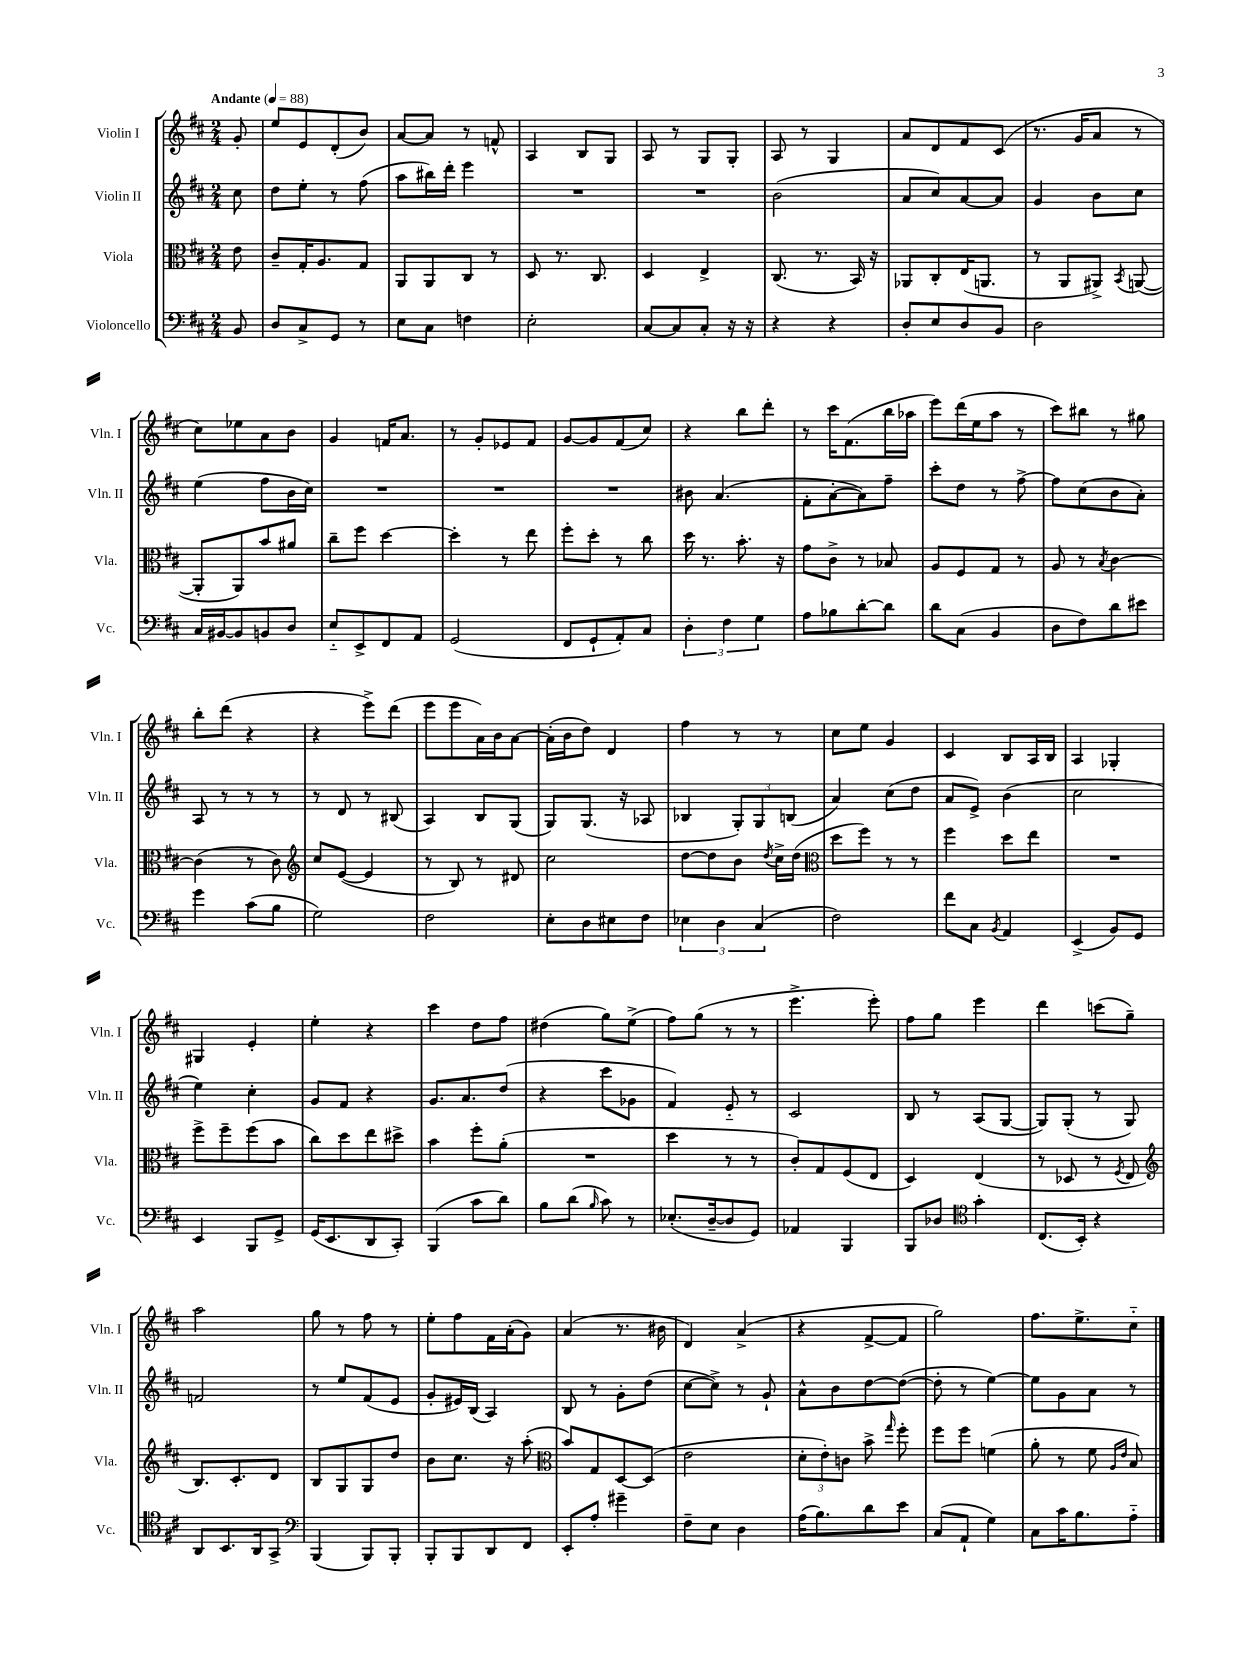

**kern	**kern	**kern	**kern
*part4	*part3	*part2	*part1
*staff4	*staff3	*staff2	*staff1
*I"Violoncello	*I"Viola	*I"Violin II	*I"Violin I
*I'Vc.	*I'Vla.	*I'Vln. II	*I'Vln. I
*clefF4	*clefC3	*clefG2	*clefG2
*k[f#c#]	*k[f#c#]	*k[f#c#]	*k[f#c#]
*M2/4	*M2/4	*M2/4	*M2/4
*MM88	*MM88	*MM88	*MM88
=	=	=	=
!	!	!	!LO:TX:a:B:t=Andante
8BB/	8e\	8cc#\	8g'/
=1	=1	=1	=1
8D/L	8c#~/L	8dd\L	8ee/L
8C#^/	16G'/K	8ee'\J	8e/
.	8.A/	.	.
8GG/J	.	8r	(8d'/
8r	8G/J	(8ff#\	8b/J)
=2	=2	=2	=2
8E\L	8AA/L	8aa\L	[8a/L
8C#\J	8AA/	16bb#X\L)	8a/J]
.	.	16ddd'\JJ	.
4Fn\	8C#/J	4eee\	8r
.	8r	.	8fn^^/
=3	=3	=3	=3
2E'\	8D/	2r	4A/
.	8.r	.	.
.	.	.	8B/L
.	8.C#/	.	.
.	.	.	8G/J
=4	=4	=4	=4
[8C#/L	4D/	2r	8A/
8C#/]	.	.	8r
8C#'/J	4E^/	.	8G/L
16r	.	.	8G'/J
16r	.	.	.
=5	=5	=5	=5
4r	(8.C#/	(2b\	8A/
.	.	.	8r
.	8.r	.	.
4r	.	.	4G/
.	16BB/)	.	.
.	16r	.	.
=6	=6	=6	=6
8D'/L	8AA-X/L	8a/L	8a/L
8E/	8C#'/	8cc#/)	8d/
8D/	(16E/K	[8a/	8f#/
.	8.AAn/J	.	.
8BB/J	.	8a/J]	(8c#/J
=7	=7	=7	=7
2D\	8r	4g/	8.r
.	8AA/L	.	.
.	.	.	16g/KL
.	8AA#X^/J)	8b\L	8a/J
.	8qBB/	.	.
.	([8AAn/	8cc#\J	8r
!!LO:LB:g=z
=8	=8	=8	=8
16C#/LL	8AA'/L]	(4ee\	8cc#\L)
[16BB#X/J	.	.	.
8BB#/]	8AA/)	.	8ee-X\
8BBn/	8b/	8ff#\L	8a\
8D/J	8a#X/J	16b\L	8b\J
.	.	16cc#\JJ)	.
=9	=9	=9	=9
8E/L	8cc#~\L	2r	4g/
8EE^/	8ff#\J	.	.
8FF#/	[4dd\	.	16fn/KL
.	.	.	8.a/J
8AA/J	.	.	.
=10	=10	=10	=10
(2GG/	4dd'\]	2r	8r
.	.	.	8g'/L
.	8r	.	8e-X/
.	8ee\	.	8f#/J
=11	=11	=11	=11
8FF#/L	8ff#'\L	2r	[8g/L
8GG`/	8dd'\J	.	8g/]
8AA'/)	8r	.	(8f#/
8C#/J	8cc#\	.	8cc#/J)
=12	=12	=12	=12
6D'\	16dd\	8b#X\	4r
.	8.r	.	.
.	.	(4.a/	.
6F#\	.	.	.
.	8.b'\	.	8bb\L
6G\	.	.	.
.	.	.	8ddd'\J
.	16r	.	.
=13	=13	=13	=13
8A\L	8g\L	8f#'\L	8r
8B-X\	8c#^\J	[8a'\	16ccc#\KL
.	.	.	(8.f#\
[8d'\	8r	8a\])	.
8d\J]	8B-X/	8ff#~\J	16bb\L
.	.	.	16aa-X\JJ
=14	=14	=14	=14
8d\L	8A/L	8ccc#'\L	8eee\L)
(8C#\J	8F#/	8dd\J	(16ddd\L
.	.	.	16ee\J
4BB/	8G/J	8r	8aa\J
.	8r	[8ff#^\	8r
=15	=15	=15	=15
8D\L	8A/	8ff#\L]	8ccc#\L)
8F#\)	8r	(8cc#\	8bb#X\J
.	8qB/	.	.
8d\	[4c#\	8b\	8r
8e#X\J	.	8a'\J)	8gg#X\
!!LO:LB:g=z
=16	=16	=16	=16
4g\	(4c#\]	8A/	8bb'\L
.	.	8r	(8ddd\J
(8c#\L	8r	8r	4r
8B\J	8c#\)	8r	.
=17	=17	=17	=17
*	*clefG2	*	*
2G\)	8cc#/L	8r	4r
.	([8e/J	8d/	.
.	4e/]	8r	8eee^\L)
.	.	(8B#X/	(8ddd\J
=18	=18	=18	=18
2F#\	8r	4A/)	8eee\L
.	8B/)	.	8eee\
.	8r	8B/L	16a\L)
.	.	.	16b\J
.	8d#X/	(8G/J	[8a\J
=19	=19	=19	=19
8E'\L	2cc#\	8G/L)	(16a'\LL]
.	.	.	16b\J
8D\	.	(8.G/J	8dd\J)
8E#X\	.	.	4d/
.	.	16r	.
8F#\J	.	8A-X/	.
=20	=20	=20	=20
6E-X\	[8dd\L	4B-X/	4ff#\
.	8dd\]	.	.
6D\	.	.	.
.	8b\J	12G'/L)	8r
(6C#/	.	12G/	.
.	8qdd/	.	.
.	16cc#^\LL	.	8r
.	.	(12Bn/J	.
.	(16dd\JJ	.	.
=21	=21	=21	=21
*	*clefC3	*	*
2F#\)	8dd\L	4a/)	8cc#\L
.	8ff#\J)	.	8ee\J
.	8r	(8cc#\L	4g/
.	8r	8dd\J	.
=22	=22	=22	=22
8f#\L	4ff#\	8a/L	4c#/
8C#\J	.	8e^/J)	.
8qBB/	.	.	.
4AA/	8dd\L	(4b\	8B/L
.	8ee\J	.	16A/L
.	.	.	16B/JJ
=23	=23	=23	=23
(4EE^/	2r	2cc#\	4A/
8BB/L)	.	.	4G-X'/
8GG/J	.	.	.
!!LO:LB:g=z
=24	=24	=24	=24
4EE/	8ff#^\L	4ee\)	4G#X/
.	8ff#~\	.	.
8BBB/L	(8ff#\	4cc#'\	4e'/
8GG^/J	8b\J	.	.
=25	=25	=25	=25
(16GG/KL	8cc#\L)	8g/L	4ee'\
8.EE/	.	.	.
.	8dd\	8f#/J	.
8DD/	8ee\	4r	4r
8CC#'/J)	8dd#X^\J	.	.
=26	=26	=26	=26
(4BBB/	4b\	8.g/L	4ccc#\
.	.	8.a/	.
8c#\L	8ff#'\L	.	8dd\L
8d\J)	(8a'\J	(8dd/J	8ff#\J
=27	=27	=27	=27
8B\L	2r	4r	(4dd#X\
(8d\J	.	.	.
16qqB/	.	.	.
8c#\)	.	8ccc#\L	8gg\L)
8r	.	8g-X\J	(8ee^\J
=28	=28	=28	=28
(8.E-X'/L	4dd\	4f#/)	8ff#\L)
.	.	.	(8gg\J
[16D~/k	.	.	.
8D/]	8r	8e/	8r
8GG/J)	8r	8r	8r
=29	=29	=29	=29
4AA-X/	8c#'/L)	2c#/	4.eee^\
.	8G/	.	.
4BBB/	(8F#/	.	.
.	8E/J	.	8eee'\)
=30	=30	=30	=30
8BBB/L	4D/)	8B/	8ff#\L
8D-X/J	.	8r	8gg\J
*clefC4	*	*	*
4g'\	(4E/	(8A/L	4eee\
.	.	[8G/J	.
=31	=31	=31	=31
(8.C#/L	8r	8G/L])	4ddd\
.	8D-X/	(8G'/J	.
16BB'/Jk)	.	.	.
4r	8r	8r	(8cccn\L
.	8qF#/	.	.
.	8E/	8G/)	8gg~\J)
!!LO:LB:g=z
=32	=32	=32	=32
*	*clefG2	*	*
8AA/L	8.B/L)	2fn/	2aa\
8.BB/	.	.	.
.	8.c#'/	.	.
16AA/k	.	.	.
8GG^/J	8d/J	.	.
=33	=33	=33	=33
*clefF4	*	*	*
(4BBB/	8B/L	8r	8gg\
.	8G/	8ee/L	8r
8BBB/L)	8G/	(8f#/	8ff#\
8BBB'/J	8dd/J	8e/J	8r
=34	=34	=34	=34
8BBB'/L	8b\L	8g'/L	8ee'\L
8BBB/	8.cc#\J	16e#X/L)	8ff#\
.	.	(16B/JJ	.
8DD/	.	4A/)	16f#\L
.	16r	.	(16a'\J
8FF#/J	(8aa'\	.	8g\J)
=35	=35	=35	=35
*	*clefC3	*	*
8EE'/L	8b/L)	8B/	(4a/
8A'/J	8G/	8r	.
4g#X~\	[8D/	8g'\L	8.r
.	(8D/J]	(8dd\J	.
.	.	.	16b#X\
=36	=36	=36	=36
8F#~\L	2e\	[8cc#\L	4d/)
8E\J	.	8cc#^\J])	.
4D\	.	8r	(4a^/
.	.	8g`/	.
=37	=37	=37	=37
(16A\KL	12d'\L	8a^^\L	4r
8.B\)	.	.	.
.	12e'\)	.	.
.	.	8b\	.
.	12cn\J	.	.
8d\	8b^\	[8dd\	[8f#^/L
.	16qqgg/	.	.
8e\J	8ff#'\	(8dd\J_	8f#/J]
=38	=38	=38	=38
(8C#/L	8ff#\L	8dd'\]	2gg\)
8AA`/J	8ff#\J	8r	.
4G\)	(4fn\	[4ee\)	.
=39	=39	=39	=39
8C#\L	8a'\	8ee\L]	8.ff#\L
16c#\K	8r	8g\	.
8.B\	.	.	8.ee^\
.	8f#\	8a\J	.
.	16qqA/LL	.	.
.	16qqe/JJ	.	.
8A\J	8B/)	8r	8cc#\J
==	==	==	==
*-	*-	*-	*-
